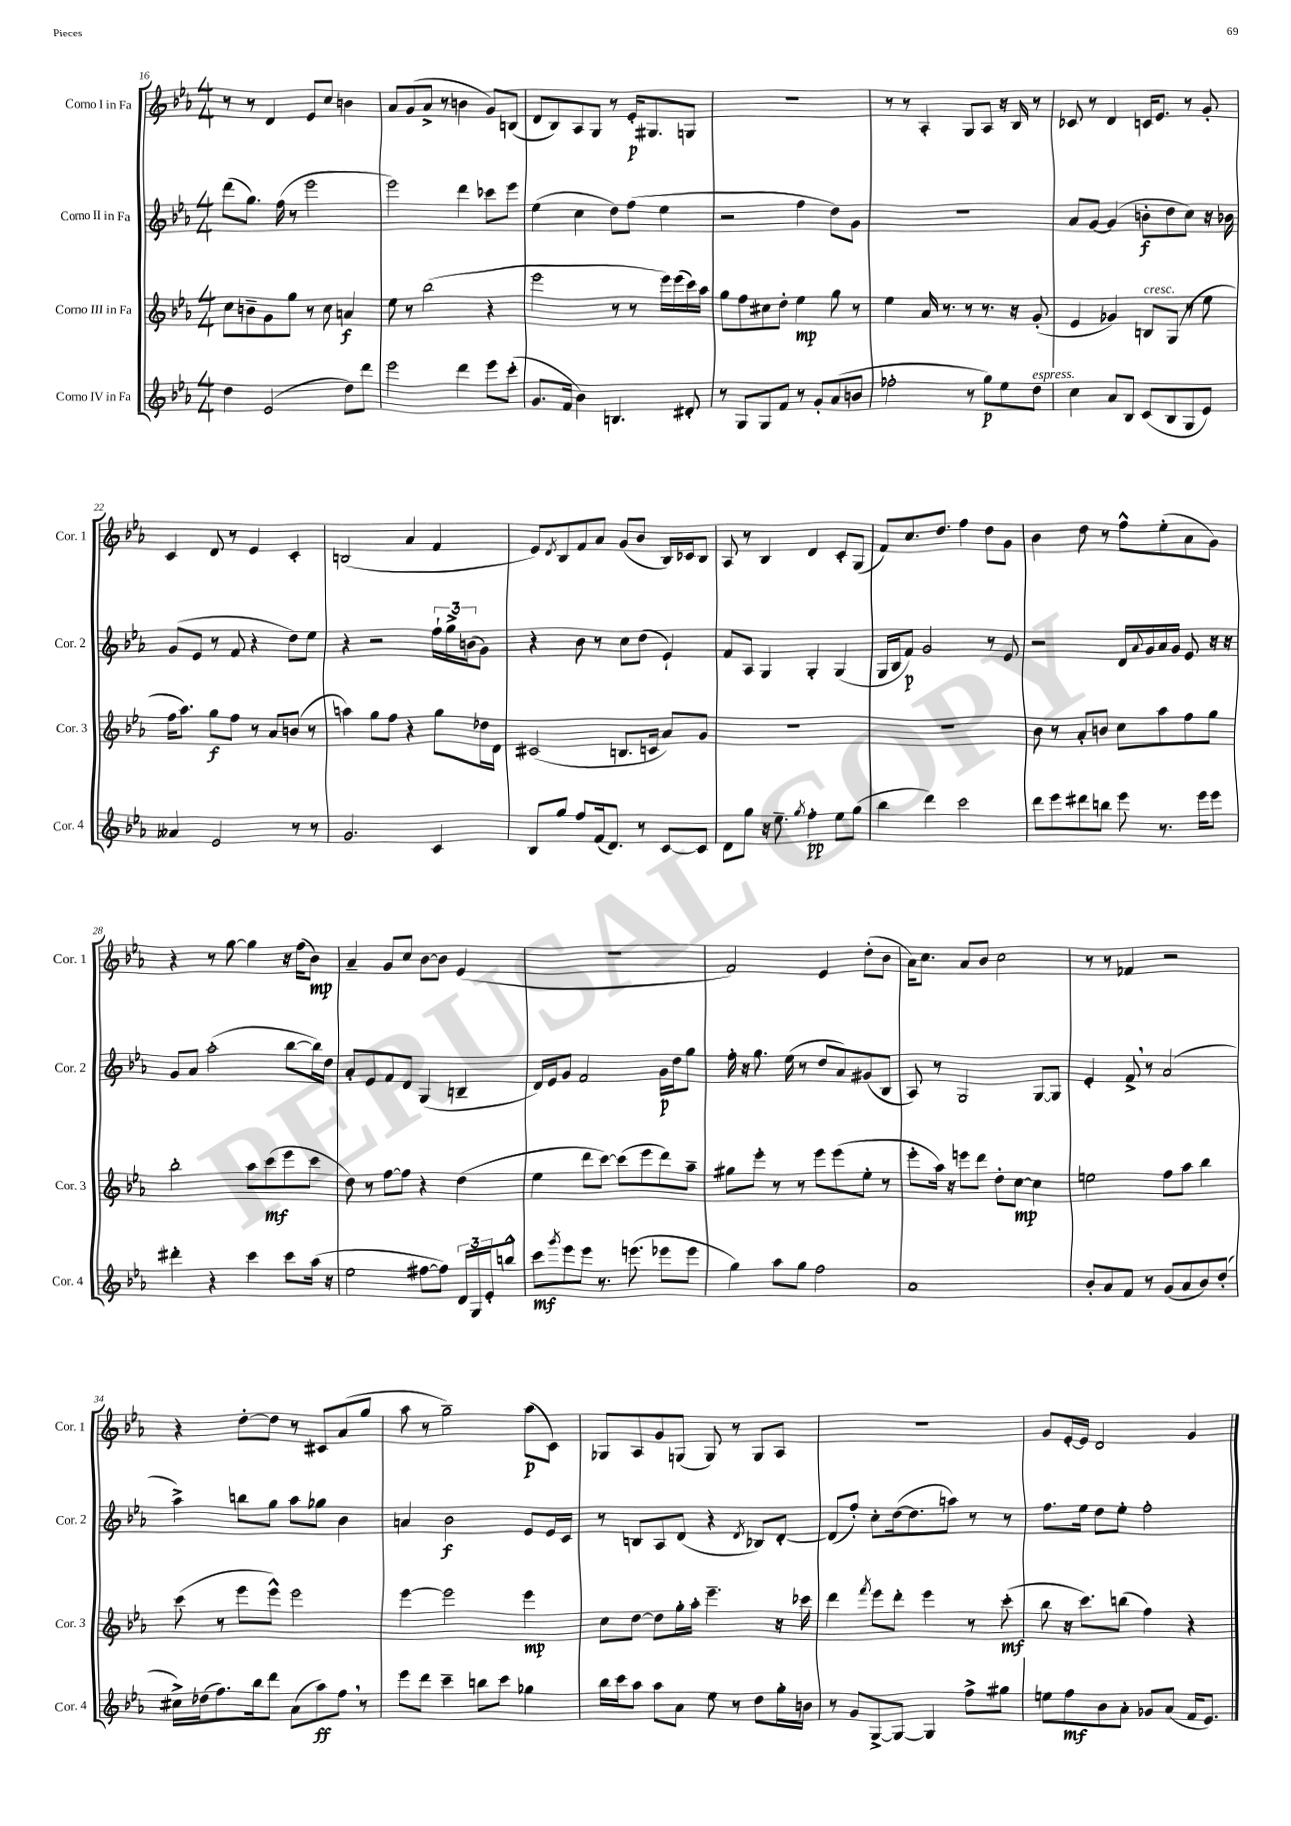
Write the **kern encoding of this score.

**kern	**kern	**kern	**kern
*staff4	*staff3	*staff2	*staff1
*clefG2	*clefG2	*clefG2	*clefG2
*k[b-e-a-]	*k[b-e-a-]	*k[b-e-a-]	*k[b-e-a-]
*M4/4	*M4/4	*M4/4	*M4/4
4dd	8cc	(8ddd	8r
.	8b~	8.gg)	8r
(2e-	8g	.	4d
.	.	(16ff	.
.	8gg	8r	.
.	8r	2eee-	8e-
.	8cc	.	8cc
8dd)	4a	.	4b
8ddd	.	.	.
=	=	=	=
2eee-	8ee-	2eee-)	8a-
.	8r	.	(8g
.	(2bb-	.	8a-^
.	.	.	8r
4ddd	.	4ddd	4b
8eee-	4r	8ccc-	8g)
(8ccc'	.	8eee-	(8B
=	=	=	=
8.g	2eee-	(4ee-	8d
.	.	.	8B-)
16f	.	.	.
4b-)	.	4cc	8A-
.	.	.	8G
4.B	8r	8dd)	8r
.	8r	(8ff	16e-'
.	.	.	8.G#
.	16eee-)	4ee-	.
.	(16eee-	.	.
8d#'	16ccc)	.	8G
.	16aa-	.	.
=	=	=	=
8r	8gg	2r	1r
8G	8ff	.	.
8G	8cc#	.	.
8f	8dd'	.	.
8r	4ee-	4ff	.
8g'	.	.	.
(8a-	8gg	8dd)	.
8b	8r	8g	.
=	=	=	=
2ff-'	4ee-	1r	8r
.	.	.	8r
.	16a-	.	4A-'
.	8.r	.	.
8r	8r	.	8G
8gg)	8.r	.	8A-
8ee-	.	.	16r
.	16r	.	16B-
8dd	(8g'	.	8r
=	=	=	=
4cc	4e-	8a-	8c-
.	.	[8g	8r
8a-	4g-)	(4g]	4d
8B-	.	.	.
(8c	8B	8b'	16c
.	.	.	8.e-
8B-	(8G	8dd	.
8G	8r	8cc)	8r
8e-)	8ee-	16r	8g'
.	.	16b-	.
=	=	=	=
4a--	16ff	(8g	4c
.	8.aa-)	.	.
.	.	8e-	.
2e-	8gg	8r	8d
.	8ff	8f	8r
.	8r	4r	4e-
.	8a-	.	.
8r	(8b	8dd)	4c'
8r	8r	8ee-	.
=	=	=	=
2.g	4aa)	4r	(2B
.	8gg	2r	.
.	8ff	.	.
.	4r	.	4a-
4c	8gg	24ff`	4f
.	.	24gg^	.
.	.	(24b	.
.	16dd-	8g)	.
.	16d	.	.
=	=	=	=
8B-	(2c#	4r	8e-)
.	.	.	8qd
8gg	.	.	8B-
8ff	.	8b-	8f
(16f	.	8r	8a-
8.d)	.	.	.
.	8.B	8cc	(8g
8r	.	(8dd	8b-
.	16c	.	.
[8c	8a-)	4e-`)	16B-)
.	.	.	16c-
8c]	8g	.	8B-
=	=	=	=
8d	1r	8f	8A-
8gg	.	8A-	8r
16r	.	4G	4B-
8.ee-~	.	.	.
8qgg	.	.	.
4ff'	.	4G'	4d
8ee-	.	(4G	8c'
(8gg	.	.	(8G
=	=	=	=
4bb-	1r	16G	8f)
.	.	16B-	.
.	.	8f)	8.cc
4ddd)	.	2g	.
.	.	.	8.dd
2ccc	.	.	4ff
.	.	8r	8dd
.	.	8e-	8g
=	=	=	=
8ddd	8b-	2r	4b-
8eee-	8r	.	.
8ddd#	8a-'	.	8dd
8bb	8b	.	8r
8eee-	8cc	16d	8ff^^
.	.	8qqa-	.
.	.	16g	.
8.r	8aa-	16a-	(8ee-'
.	.	16g	.
.	8ff	8e-	8a-
16eee-	.	.	.
8eee-	8gg	16r	8g)
.	.	16r	.
=	=	=	=
4ddd#'	2bb-'	8g	4r
.	.	8a-	.
4r	.	(2aa-'	8r
.	.	.	[8gg
4ccc	8aa-	.	4gg]
.	(8ccc	.	.
8ccc	8eee-	[8bb-	16r
.	.	.	(16ff
(16aa-	8ccc	16bb-])	8b-)
16r	.	16dd	.
=	=	=	=
2ee-	8dd)	8a-'	4a-~
.	8r	8e-	.
.	[8ff	8f	8g
.	8ff]	8d	8cc
[8ff#	4r	(4G	[8b-
8ff#])	.	.	8b-]
24d	(4dd	4B~	(4e-
24G	.	.	.
24e-'	.	.	.
8bb^^	.	.	.
=	=	=	=
8ccc	4ee-	16d)	1r
.	.	16e-	.
8qggg	.	.	.
8eee-	.	8g	.
8eee-	8ddd	2f	.
8.r	[8ccc)	.	.
.	(8ccc]	.	.
(8.eee	.	.	.
.	8eee-	.	.
8eee-	8ddd)	16g	.
.	.	16dd	.
8eee-	8aa-~	8gg	.
=	=	=	=
4gg)	8gg#	16ff'	2f)
.	.	16r	.
.	8eee-'	8.gg	.
8aa-	8r	.	.
.	.	(16ee-	.
8gg	8r	8r	.
2ff	8eee-	8dd	4e-
.	(8eee-	8a-)	.
.	8ee-'	(8g#	(8dd'
.	8r	8B-	8b-
=	=	=	=
1a-	8eee-'	8A-)	16a-)
.	.	.	8.cc
.	16aa-)	8r	.
.	16r	.	.
.	8eee	2G	8a-
.	8ddd	.	8b-
.	8dd'	.	2cc
.	[8cc	.	.
.	4cc]	[8G	.
.	.	8G]	.
=	=	=	=
8b-'	2ee	4e-'	8r
8a-	.	.	8r
8f	.	8f^	4f-
8r	.	8r	.
(8g	8ff	(2a-	2r
8a-	8aa-	.	.
8b-)	4bb-	.	.
(8dd'	.	.	.
=	=	=	=
16cc#^)	(8ccc	4aa-^)	4r
(16dd-	.	.	.
8.ff)	8r	.	.
.	8eee-	8bb	[8dd'
16bb-	.	.	.
8ddd	8eee-^^)	8gg	8dd]
(8a-	2eee-	8aa-	8r
8aa-)	.	8gg-	8c#
8ff	.	4b-	(8a-
8r	.	.	8gg
=	=	=	=
8eee-	[4eee-	4a	8aa-
8ddd	.	.	8r
4ccc~	2eee-]	2b-	2gg~)
8bb	.	.	.
8ccc	.	.	.
4gg-	4eee-	8e-	(8aa-
.	.	16e-	8c)
.	.	16c	.
=	=	=	=
16bb-	8cc	8r	8G-
16ccc	.	.	.
8aa-	[8dd	8B	8A-
8aa-	8dd]	8A-	8g
8a-	16gg'	(8d	(8G
.	16aa-'	.	.
8ee-	4.eee-~	4r	8G)
8r	.	.	8r
.	.	8qd	.
8dd	.	8B-)	8G
16gg'	16r	[8d'	8A-
16b	16ccc-	.	.
=	=	=	=
8r	4ddd	(8d]	1r
8g	.	8ff')	.
.	8qfff	.	.
[8G^	8eee-	8cc'	.
8G_	8ddd'	([16dd	.
.	.	8.dd]	.
4G]	4eee-	.	.
.	.	8aa)	.
8ff^	8r	8r	.
8gg#	(8ccc'	8r	.
=	=	=	=
8ee	8bb-	8.ff	8g
8ff	16r	.	[16e-'
.	8.ccc)	16ee-	16e-]
8b-	.	8dd	2d
8a-'	(8bb	8ee-'	.
8g-	4ff)	2ff'	.
(8a-	.	.	.
16f	4r	.	4g
8.e-)	.	.	.
==	==	==	==
*-	*-	*-	*-
